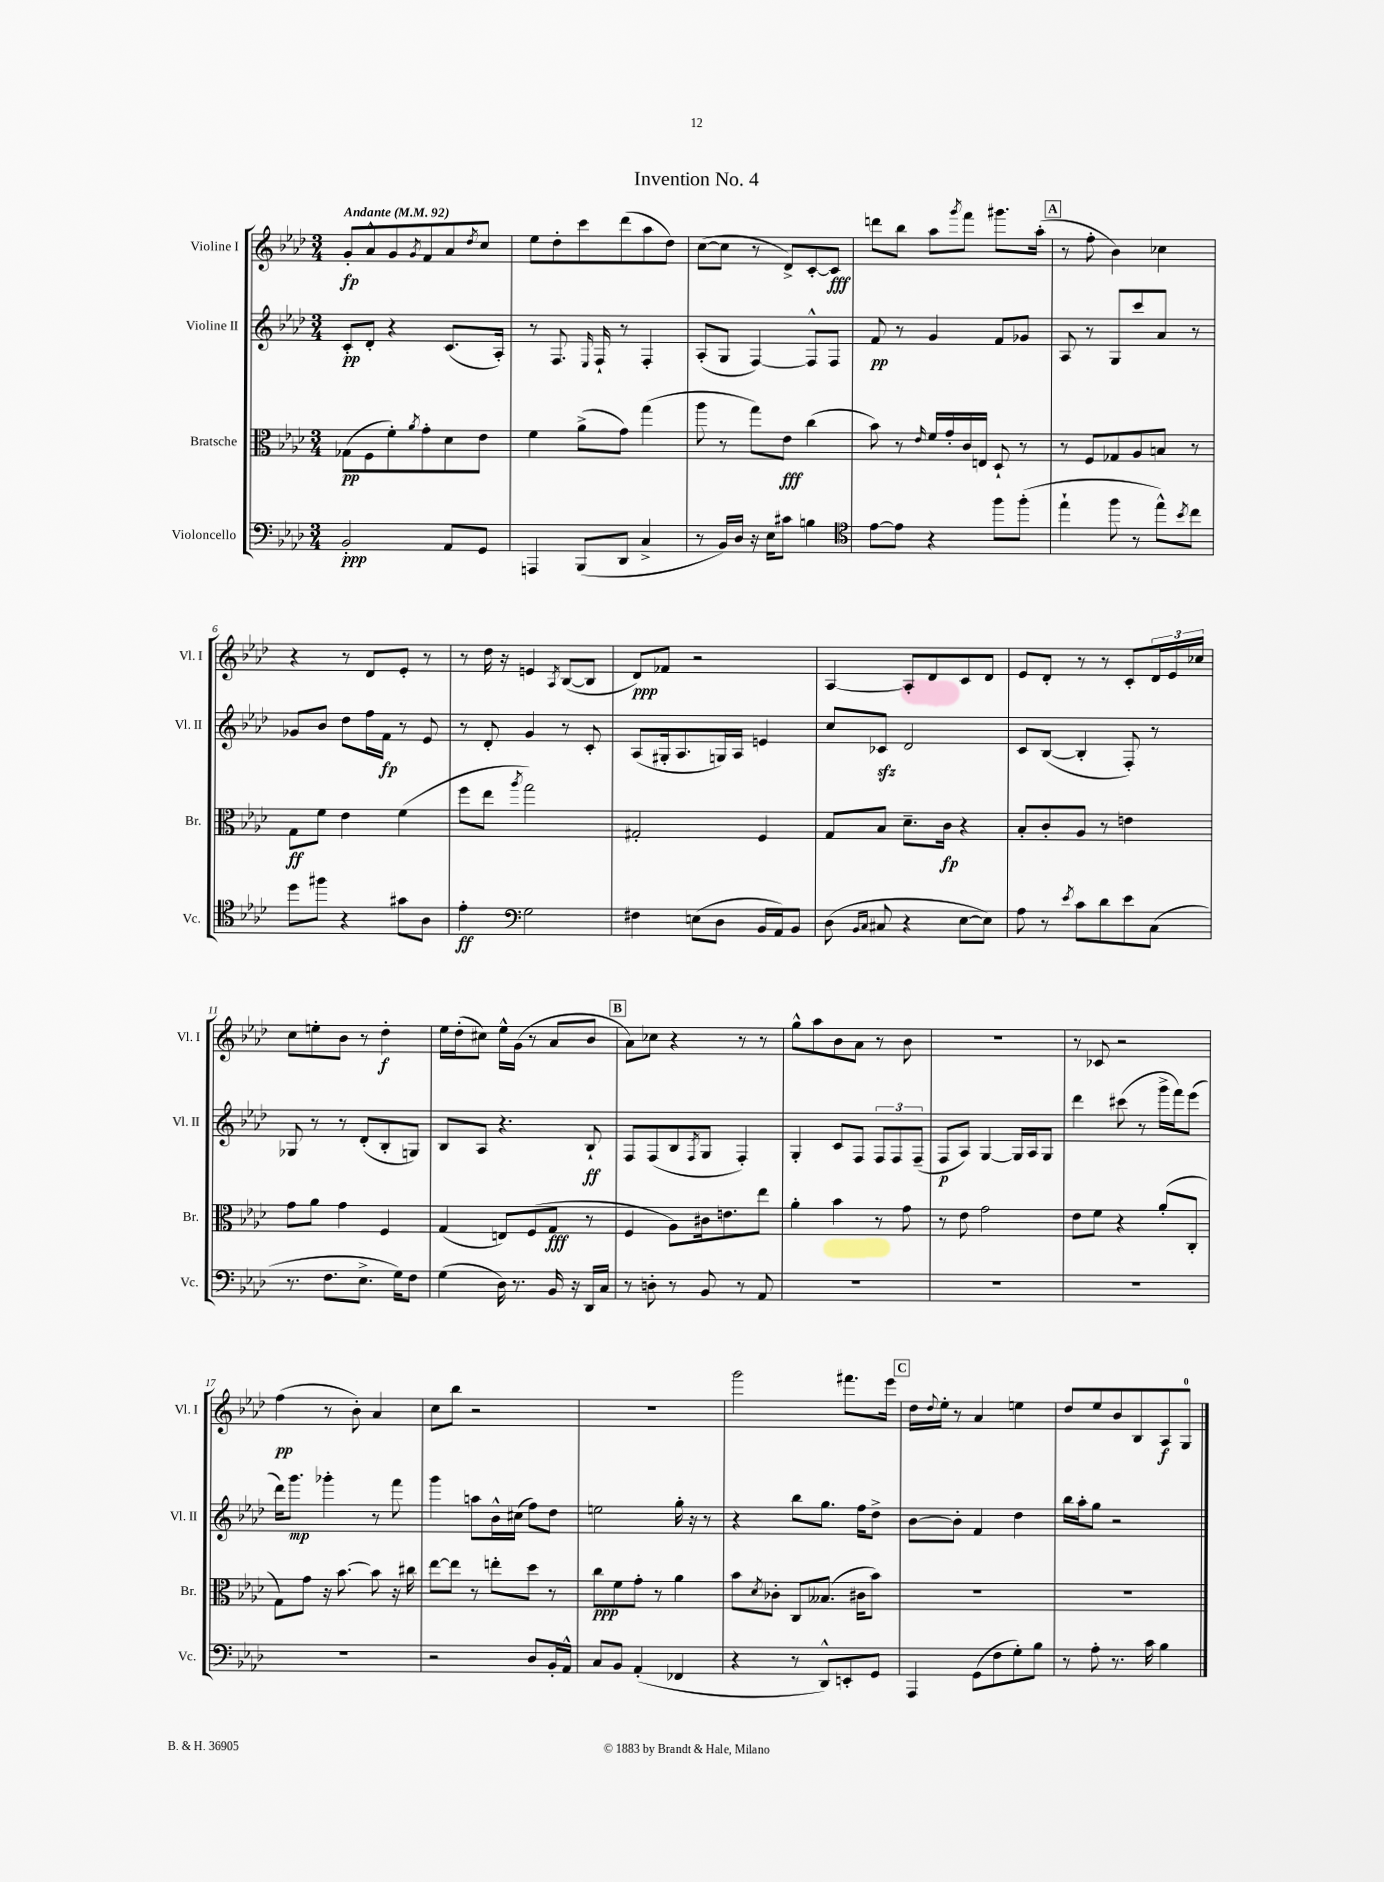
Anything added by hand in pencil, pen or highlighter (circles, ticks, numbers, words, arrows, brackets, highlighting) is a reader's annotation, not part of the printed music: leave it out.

**kern	**kern	**kern	**kern
*staff4	*staff3	*staff2	*staff1
*clefF4	*clefC3	*clefG2	*clefG2
*k[b-e-a-d-]	*k[b-e-a-d-]	*k[b-e-a-d-]	*k[b-e-a-d-]
*M3/4	*M3/4	*M3/4	*M3/4
*MM92	*MM92	*MM92	*MM92
2BB-'/	(8G-\L	8c'/L	8g'/L
.	8F\	8d-'/J	8a-^^/
.	8f'\)	4r	8g/
.	8qa-/	.	8qg/
.	8g'\	.	8f/
8AA-/L	8d-\	(8.c/L	8a-/
.	.	.	8qdd-/
8GG/J	8e-\J	.	8cc/J
.	.	16A-'/Jk)	.
=	=	=	=
4AAA/	4f\	8r	8ee-\L
.	.	8.F/	8dd-'\
(8BBB-/L	(8a-^\L	.	8ccc\
.	.	16qqE-/	.
.	.	16F`/	.
8DD-/J	8g\J)	8r	(8ddd-\
4C^/	(4gg\	4F'/	8aa-\
.	.	.	8dd-\J)
=	=	=	=
8r	8aa-\	(8A-'/L	([8cc\L
16BB-/LL)	8r	8G/J	8cc\]J
16D-/JJ	.	.	.
16r	8gg\L)	[4F/)	8r
16E-\LK	.	.	.
8c#\J	8e-\J	.	8d-^/L)
4B\	(4cc\	8F^^/]L	[8c'/
.	.	8F/J	8c/]J
=	=	=	=
*clefC4	*	*	*
[8e-\L	8b-\)	8f/	8ddd\L
8e-\]J	8r	8r	8bb-\J
.	16qqe-/	.	.
4r	16f/LL	4g/	8aa-\L
.	16g'/	.	.
.	.	.	8qggg/
.	16c/	.	8fff\J
.	16E/JJ	.	.
8ff\L	8D-`/	8f/L	8.ggg#\L
(8ff'\J	8r	8g-/J	.
.	.	.	(16aa-'\Jk
=	=	=	=
4ee-`\	8r	8A-/	8r
.	8F/L	8r	8ff'\
8ff\	8G-/	8G/L	4b-\)
8r	8A-/	8ccc/	.
8ee-^^\L)	8B/J	8a-/J	4cc-\
8qb-/	.	.	.
8cc\J	8r	8r	.
=	=	=	=
8dd-\L	8G\L	8g-/L	4r
8ff#\J	8f\J	8b-/J	.
4r	4e-\	8dd-\L	8r
.	.	16ff\L	8d-/L
.	.	16f\JJ	.
8g#\L	(4f\	8r	8e-'/J
8A-\J	.	8e-/	8r
=	=	=	=
4e-'\	8ff\L	8r	8r
.	8ee-\J	8d-'/	16dd-\
.	.	.	16r
*clefF4	*	*	*
.	8qaa-/	.	.
2G\	2gg\)	4g/	4e/
.	.	.	8qA-/
.	.	8r	([8B-/L
.	.	8c'/	8B-/]J
=	=	=	=
4F#\	2G#'/	(8A-/L	8d-/L)
.	.	16G#'/k	8f-/J
.	.	8.A-/	.
(8E\L	.	.	2r
8D-\J	.	16G/L)	.
.	.	16A-/JJ	.
16BB-/LL	4F/	4e/	.
16AA-/J)	.	.	.
8BB-/J	.	.	.
=	=	=	=
(8D-\	8G/L	8cc/L	[4A-/
16qqBB-/LL	.	.	.
16qqC/JJ	.	.	.
8C#/	8B-/J	8c-/J	.
4r	8.d-~\L	2d-/	8A-'/]L
.	.	.	8d-/
.	16c\Jk	.	.
[8E-\L	4r	.	8c/
8E-\]J)	.	.	8d-/J
=	=	=	=
8A-\	8B-'/L	8c/L	8e-/L
8r	8c'/	([8B-/J	8d-'/J
8qe-/	.	.	.
8c\L	8A-/J	4B-'/]	8r
8d-\	8r	.	8r
8e-\	4e\	8F'/)	8c'/L
(8C\J	.	8r	24d-/L
.	.	.	24e-/
.	.	.	24cc-/JJ
=	=	=	=
8.r	8g\L	8G-/	8cc\L
.	8a-\J	8r	8ee'\
8.F\L	.	.	.
.	4g\	8r	8b-\J
8.E-^\J	.	(8d-'/L	8r
.	4F/	8B-'/	4dd-'\
16G\LK)	.	.	.
8F\J	.	8G/J)	.
=	=	=	=
(4G\	(4G/	8B-/L	16ee-\LL
.	.	.	(16dd-'\J
.	.	8A-/J	8cc#\J)
16D-\)	8E/L)	4.r	16ee-^^\LL
8.r	.	.	(16g\JJ
.	(8F/	.	8r
16BB-/	8G/J	.	8a-/L
16r	.	.	.
16DD-/LL	8r	8B-`/	8b-/J
16C/JJ	.	.	.
=	=	=	=
8r	4F/	8F/L	8a-\L)
8D'\	.	(8F/	8cc-\J
8r	8A-\L)	8B-/	4r
.	.	8qF/	.
8BB-/	16c#\k	8G/J	.
.	8.e\	.	.
8r	.	4F'/)	8r
8AA-/	8ee-\J	.	8r
=	=	=	=
2.r	4a-'\	4G'/	8gg^^\L
.	.	.	8aa-\
.	4b-\	8c/L	8b-\
.	.	8F/J	8a-\J
.	8r	12F/L	8r
.	.	12F/	.
.	8g\	.	8b-\
.	.	(12F~/J	.
=	=	=	=
2.r	8r	8F/L	2.r
.	8e-\	8A-/J)	.
.	2g\	[4G/	.
.	.	16G/]LL	.
.	.	16A-/J	.
.	.	8G/J	.
=	=	=	=
2.r	8e-\L	4ddd-\	8r
.	8f\J	.	8c-/
.	4r	(8ccc#\	2r
.	.	8r	.
.	(8a-'/L	16ggg^\LL	.
.	.	16fff\J)	.
.	8C'/J	(8eee-\J	.
=	=	=	=
2.r	8G\L)	16ddd-\LK)	(4ff\
.	.	8.ggg\J	.
.	8g\J	.	.
.	16r	4ggg-'\	8r
.	[8.b-\	.	.
.	.	.	8b-'\)
.	8b-\]	8r	4a-/
.	16r	8fff\	.
.	16cc#\	.	.
=	=	=	=
2r	[8ee-\L	4ggg\	8cc\L
.	8ee-\]J	.	8bb-\J
.	8r	8aa\L	2r
.	8ee'\L	16b-^^\L	.
.	.	(16cc#\JJ	.
8D-/L	8dd-\J	8ff\L)	.
16BB-'/L	8r	8dd-\J	.
16AA-^^/JJ	.	.	.
=	=	=	=
8C/L	8cc\L	2ee\	2.r
8BB-/J	8f\	.	.
(4AA-'/	8g'\J	.	.
.	8r	.	.
4FF-/	4a-\	16gg'\	.
.	.	16r	.
.	.	8r	.
=	=	=	=
4r	8b-\L	4r	2ggg\
.	8qd-/	.	.
.	8c-'\J	.	.
8r	8C/L	8bb-\L	.
8DD-^^/L)	(8.B--/J	8.gg\J	.
8EE'/	.	.	8.fff#\L
.	16c#\LK	16ff\LK	.
8GG/J	8b-\J)	8dd-^\J	.
.	.	.	16eee-\Jk
=	=	=	=
4AAA-/	2.r	[8b-\L	16dd-\LL
.	.	.	8qqdd-/
.	.	.	16ee-'\JJ
.	.	8b-'\]J	8r
(8GG\L	.	4f/	4a-/
8F\	.	.	.
8G'\)	.	4dd-\	4ee\
8B-\J	.	.	.
=	=	=	=
8r	2.r	16bb-\LL	8dd-/L
.	.	16aa-'\J	.
8A-'\	.	8gg\J	8ee-/
8.r	.	2r	8b-/
.	.	.	8B-/
16c\	.	.	.
4B-\	.	.	8A-/
.	.	.	8G/J
==	==	==	==
*-	*-	*-	*-
